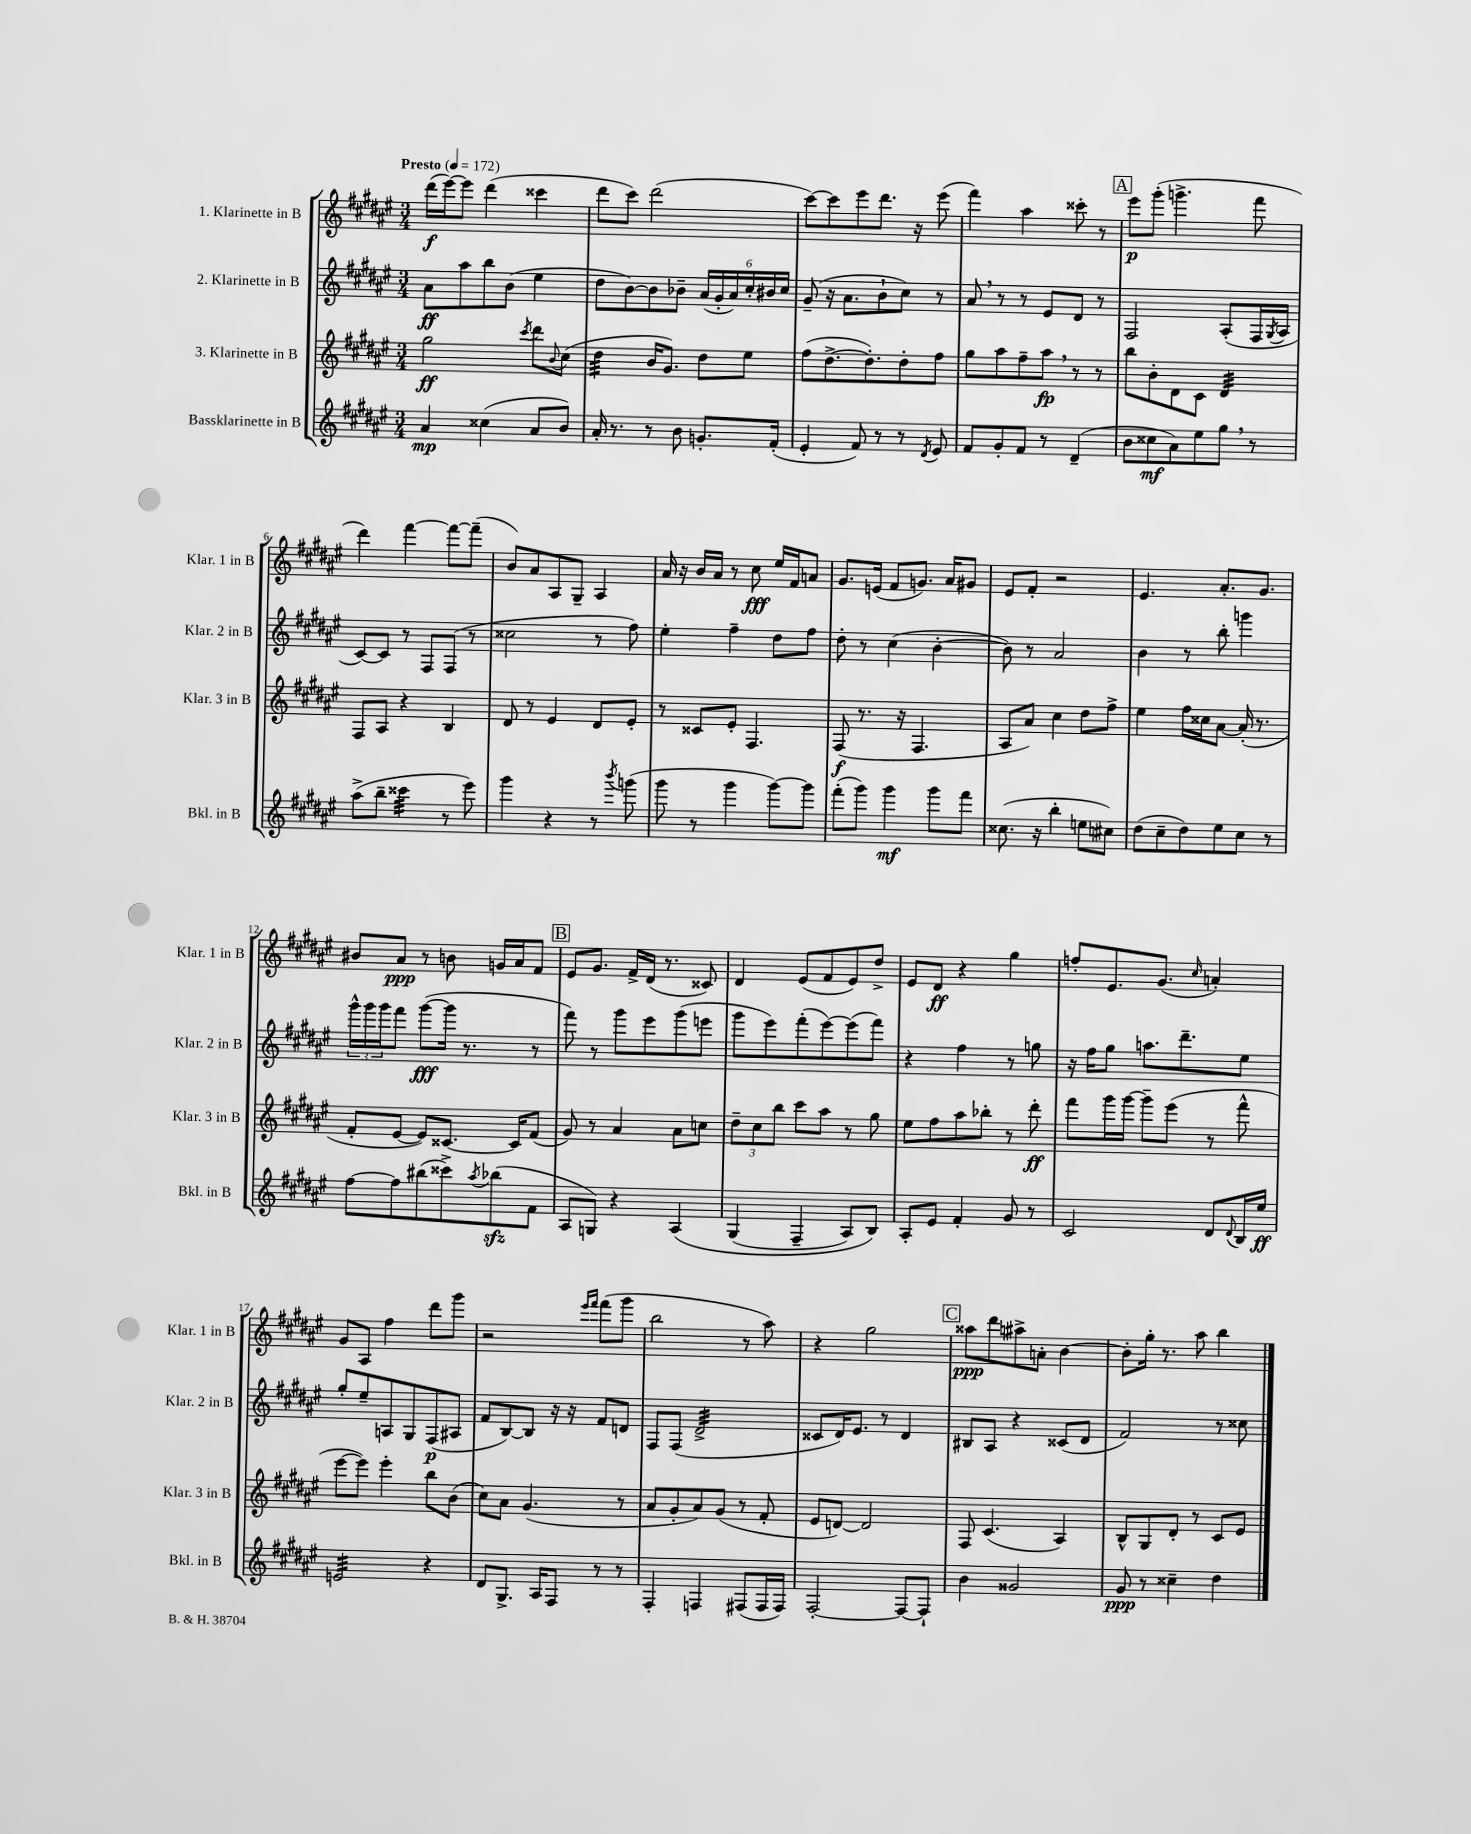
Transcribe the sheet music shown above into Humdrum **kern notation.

**kern	**kern	**kern	**kern
*staff4	*staff3	*staff2	*staff1
*clefG2	*clefG2	*clefG2	*clefG2
*k[f#c#g#d#a#e#]	*k[f#c#g#d#a#e#]	*k[f#c#g#d#a#e#]	*k[f#c#g#d#a#e#]
*M3/4	*M3/4	*M3/4	*M3/4
*MM172	*MM172	*MM172	*MM172
4a#	2gg#	8a#	(16ddd#
.	.	.	[16eee#)
.	.	8aa#	8eee#]
(4cc##	.	8bb	(4ddd#
.	.	(8b	.
.	8qccc#	.	.
8a#	8ddd#	4ee#	4ccc##
.	8qqb	.	.
8b)	(8cc#	.	.
=	=	=	=
16a#'	4dd#	8dd#	8ddd#
8.r	.	.	.
.	.	[8b)	8ccc#)
8r	16b	8b]	(2ddd#
.	8.g#)	.	.
8b	.	8b-~	.
8.g'	8dd#	(24a#	.
.	.	24g#'	.
.	.	24a#)	.
.	8ee#	24cc#'	.
.	.	24b#	.
(16f#'	.	.	.
.	.	24cc#	.
=	=	=	=
4e#'	(8ff#	(8g#~	[8ccc#)
.	[8.dd#^	16r	8ccc#]
.	.	8.a#	.
8f#)	.	.	8eee#
.	8.dd#'])	.	.
8r	.	8b`	8.ddd#
8r	8dd#'	8cc#)	.
.	.	.	16r
8qd#	.	.	.
8e#	8ff#	8r	(8eee#
=	=	=	=
8f#	8gg#	8a#	4fff#)
8g#'	8aa#	8r	.
8f#	8ff#~	8r	4aa#
8r	8aa#	8e#	.
(4d#~	8r	8d#	8ccc##'
.	8r	8r	8r
=	=	=	=
8b	8bb	2F#	8eee#
8cc##	8b'	.	(8ggg#'
8a#)	8d#	.	4.ggg^
8ee#	8c#	.	.
8gg#	4d#	(8A#'	.
8r	.	16F#	8fff#
.	.	8qG#	.
.	.	16A#	.
=	=	=	=
(8aa#^	8F#	[8c#)	4ddd#)
8bb~	8A#	8c#]	.
4ccc##	4r	8r	[4fff#
.	.	8F#	.
8r	4B	(8F#	8fff#_
8eee#)	.	8r	(8fff#~]
=	=	=	=
4ggg#	8d#	2cc##	8b)
.	8r	.	8a#
4r	4e#	.	8A#
.	.	.	8G#~
8r	8d#	8r	4A#
8qbbb	.	.	.
(8ggg	8e#'	8ff#)	.
=	=	=	=
8ggg#	8r	4ee#'	16a#
.	.	.	16r
8r	8c##	.	16b
.	.	.	16a#
4ggg#	8e#'	4ff#~	8r
.	4.F#	.	8cc#
[8ggg#)	.	8dd#	16ee#
.	.	.	16f#
8ggg#]	.	8ff#	8a
=	=	=	=
(8fff#'	(8F#	8dd#'	8.g#
8ggg#)	8.r	8r	.
.	.	.	(16e
4ggg#	.	(4cc#	8f#
.	16r	.	.
.	4.F#	.	8.g)
8ggg#	.	[4b'	.
.	.	.	16a#
8fff#	.	.	8g#
=	=	=	=
(8.cc##	8A#	8b])	8e#
.	8a#)	8r	8f#'
16r	.	.	.
4bb'	4cc#	2a#	2r
8ee	8dd#	.	.
8cc#)	8ff#^	.	.
=	=	=	=
(8dd#	4ee#	4b	4.e#
8cc#~	.	.	.
8dd#)	16ff#	8r	.
.	16cc##	.	.
8ee#	[8a#	8bb'	8.a#'
8cc#	(16a#']	4ggg	.
.	8.r	.	8.g#
8r	.	.	.
=	=	=	=
[8ff#	8f#'	24ggg#^^	8b#
.	.	24ggg#	.
.	.	24ggg#	.
8ff#]	[8e#	8fff#	8a#
(8bb#	8e#])	([8ggg#	8r
8ccc##^)	[8.c##	16ggg#]	8b
.	.	8.r	.
8qaa#	.	.	.
(8bb-	.	.	16g
.	16c##]	.	16a#
8f#	(8f#	8r	8f#
=	=	=	=
8A#	8g#)	8fff#)	8e#
8G)	8r	8r	8.g#
4r	4a#	8ggg#	.
.	.	.	16f#^
.	.	8eee#	(16d#
.	.	.	8.r
&(4A#	8a#	(8ggg#	.
.	8cc	8eee	8c##)
=	=	=	=
(4G#	12dd#~	8ggg#	4d#
.	12cc#	.	.
.	.	8eee#)	.
.	12bb	.	.
4F#~	8ccc#	(8fff#'	(8e#
.	8aa#	[8eee#)	8f#
8A#)	8r	(8eee#]	8e#)
8B&)	8gg#	8fff#)	8dd#^
=	=	=	=
8A#'	8ee#	4r	8e#
8e#	8ff#	.	8d#
4f#'	8aa#	4ff#	4r
.	8bb-'	.	.
8g#	8r	8r	4gg#
8r	8ddd#'	8gg	.
=	=	=	=
2c#	8fff#	16r	8ff'
.	.	16ff#	.
.	16ggg#	8gg#	8.e#
.	[16ggg#	.	.
.	8ggg#~]	8.aa	.
.	.	.	(8.g#
.	(8eee#	.	.
.	.	8.ddd#~	.
.	.	.	16qqcc#
8d#	8r	.	4a')
8qqd#	.	.	.
16B	8fff#^^	8ee#	.
16ee#	.	.	.
=	=	=	=
2e	[8eee#	8gg#'	8g#
.	8eee#])	8ee#~	8A#
.	4eee#'	8A	4ff#
.	.	8G#	.
4r	8bb	(8F#	8ddd#
.	(8b	8A#	8ggg#
=	=	=	=
8d#	8cc#)	8f#	2r
8.G#^	8a#	[8B)	.
.	(4.g#	8B]	.
16A#	.	.	.
8F#	.	16r	.
.	.	16r	.
.	.	.	16qqeee#
.	.	.	16qqfff#
8r	.	8f#	(8fff#
8r	8r	8d	8ggg#
=	=	=	=
4F#'	8a#	8F#	2bb
.	8g#'	(8F#	.
4F	8a#)	2d#^	.
.	(8g#	.	.
(8F#	8r	.	8r
16F#	8f#'	.	8aa#)
16F#)	.	.	.
=	=	=	=
[2F#'	8e#	8c##	4r
.	[8d)	16d#)	.
.	.	8.e#	.
.	2d]	.	2gg#
.	.	8r	.
8F#_	.	4d#	.
8F#`]	.	.	.
=	=	=	=
4b	8F#	8B#	8aa##
.	(4.c#	8A#	8ddd#
2g##	.	4r	8aa#^
.	.	.	8a'
.	4A#)	(8c##	[4b
.	.	8d#	.
=	=	=	=
8g#	8B^^	2f#)	8b']
8r	8G#	.	16gg#'
.	.	.	8.r
4cc##~	8d#'	.	.
.	8r	.	8aa#
4dd#	8c#	8r	4bb
.	8e#	8cc##	.
==	==	==	==
*-	*-	*-	*-
